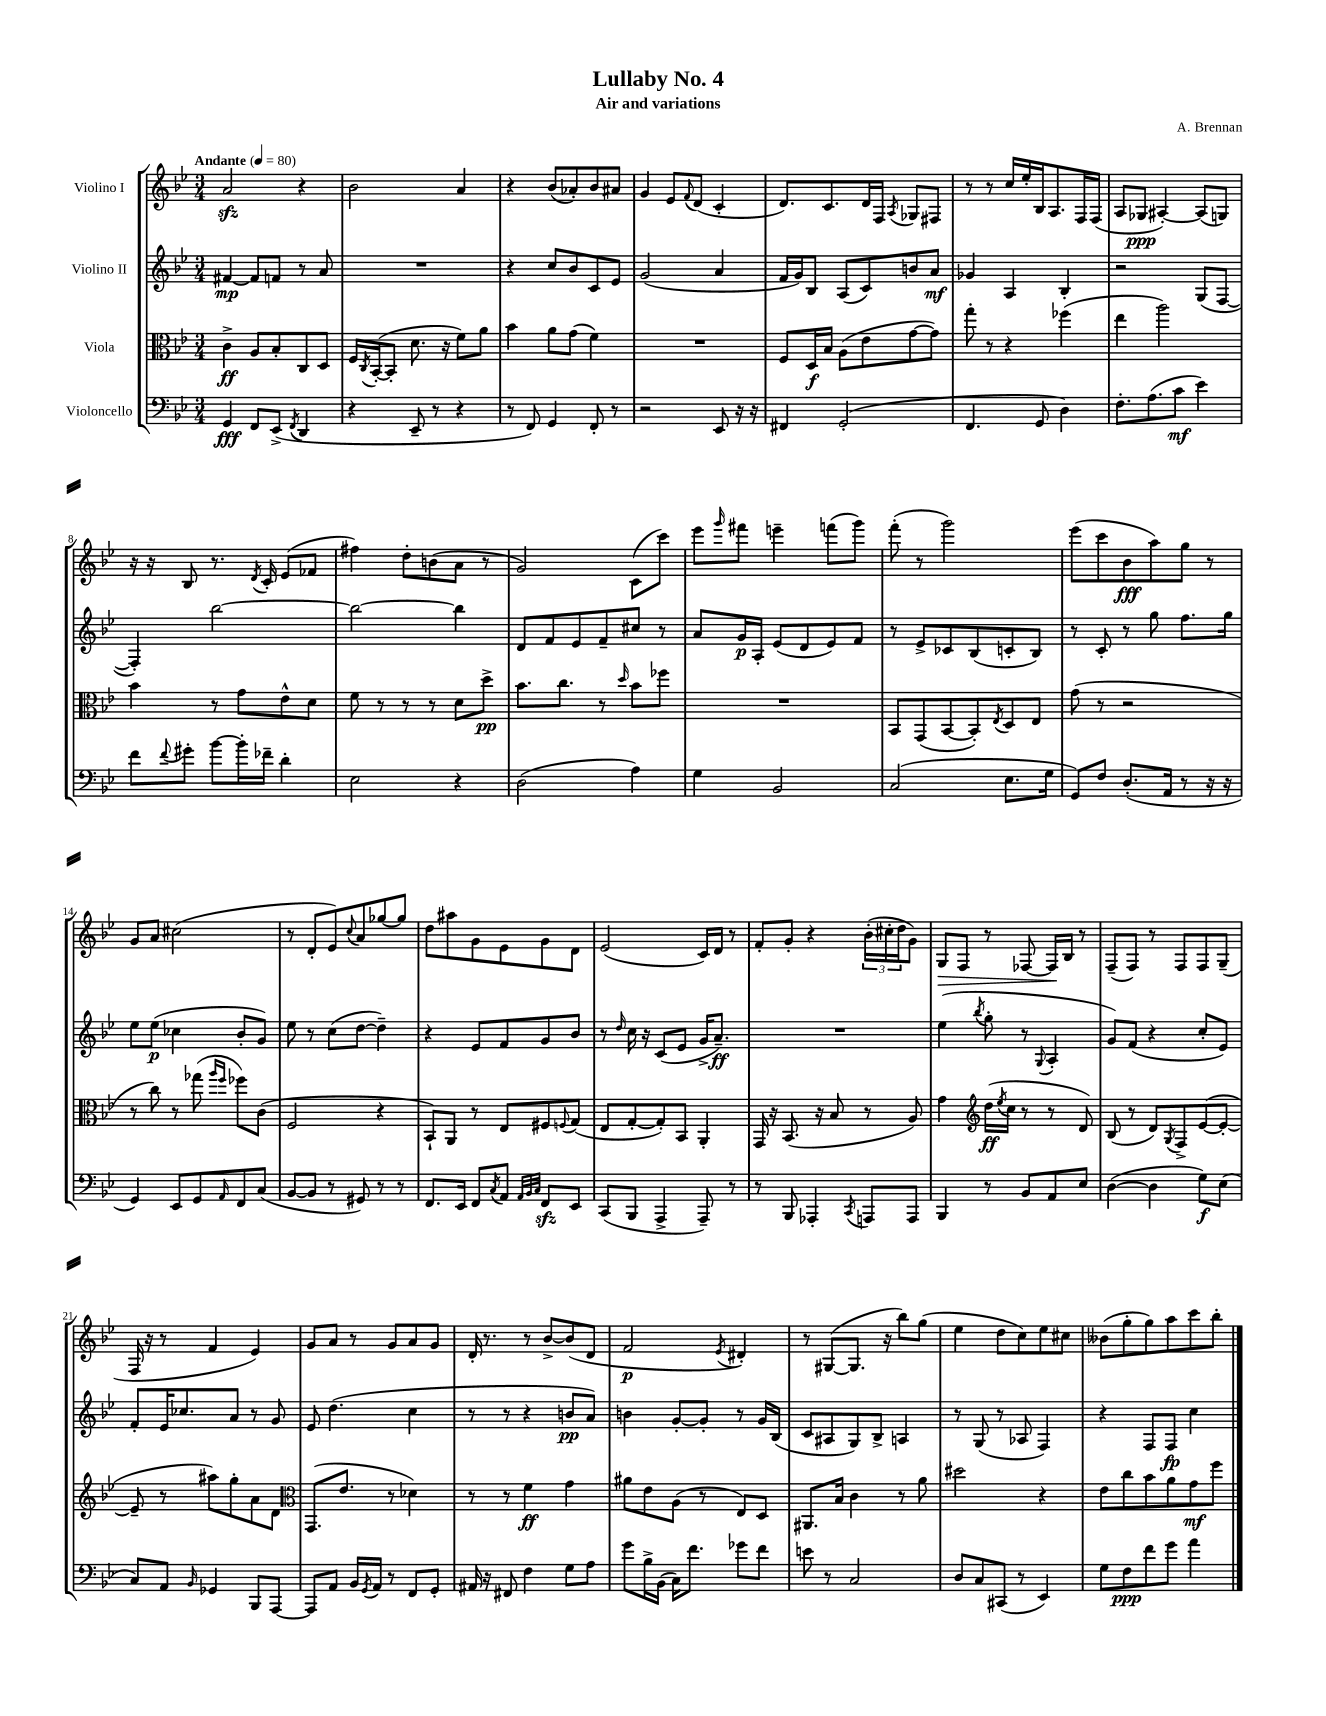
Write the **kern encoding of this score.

**kern	**dynam	**kern	**dynam	**kern	**dynam	**kern	**dynam
*part4	*part4	*part3	*part3	*part2	*part2	*part1	*part1
*staff4	*staff4	*staff3	*staff3	*staff2	*staff2	*staff1	*staff1
*I"Violoncello	*	*I"Viola	*	*I"Violino II	*	*I"Violino I	*
*clefF4	*	*clefC3	*	*clefG2	*	*clefG2	*
*k[b-e-]	*	*k[b-e-]	*	*k[b-e-]	*	*k[b-e-]	*
*M3/4	*	*M3/4	*	*M3/4	*	*M3/4	*
*MM80	*	*MM80	*	*MM80	*	*MM80	*
=1	=1	=1	=1	=1	=1	=1	=1
!	!	!	!	!	!	!LO:TX:a:B:t=Andante	!
4GG/	fff	4c^\	ff	[4f#X/	mp	2azz/	.
8FF/L	.	8A/L	.	8f#/L]	.	.	.
(8EE-^/J	.	8B-'/	.	8fn/J	.	.	.
8qFF/	.	.	.	.	.	.	.
4DD/	.	8C/	.	8r	.	4r	.
.	.	8D/J	.	8a/	.	.	.
=2	=2	=2	=2	=2	=2	=2	=2
4r	.	16F/LL	.	2.r	.	2b-\	.
.	.	8qC/	.	.	.	.	.
.	.	([16BB-'/J	.	.	.	.	.
.	.	8BB-'/J]	.	.	.	.	.
8EE-~/	.	8.d\	.	.	.	.	.
8r	.	.	.	.	.	.	.
.	.	16r	.	.	.	.	.
4r	.	8f\L)	.	.	.	4a/	.
.	.	8a\J	.	.	.	.	.
=3	=3	=3	=3	=3	=3	=3	=3
8r	.	4b-\	.	4r	.	4r	.
8FF/)	.	.	.	.	.	.	.
4GG/	.	8a\L	.	8cc/L	.	(8b-/L	.
.	.	(8g\J	.	8b-/	.	8a-X'/)	.
8FF'/	.	4f\)	.	8c/	.	8b-/	.
8r	.	.	.	8e-/J	.	8a#X/J	.
=4	=4	=4	=4	=4	=4	=4	=4
2r	.	2.r	.	(2g/	.	4g/	.
.	.	.	.	.	.	8e-/L	.
.	.	.	.	.	.	8qqf/	.
.	.	.	.	.	.	(8d/J	.
8EE-/	.	.	.	4a/	.	4c'/	.
16r	.	.	.	.	.	.	.
16r	.	.	.	.	.	.	.
=5	=5	=5	=5	=5	=5	=5	=5
4FF#X/	.	8F/L	.	16f/LL	.	8.d/L)	.
.	.	.	.	16g/J)	.	.	.
.	.	16D/L	f	8B-/J	.	.	.
.	.	16B-/JJ	.	.	.	8.c/	.
(2GG'/	.	(8A\L	.	(8A/L	.	.	.
.	.	8e-\	.	8c/)	.	16d/L	.
.	.	.	.	.	.	16F/JJ	.
.	.	.	.	.	.	8qA/	.
.	.	[8g\	.	8bn/	.	8G-X/L	.
.	.	8g\J])	.	8a/J	mf	8F#X/J	.
=6	=6	=6	=6	=6	=6	=6	=6
4.FF/	.	8gg'\	.	4g-X/	.	8r	.
.	.	8r	.	.	.	8r	.
.	.	4r	.	4A/	.	16cc/LL	.
.	.	.	.	.	.	16ee-'/	.
8GG/	.	.	.	.	.	16B-/J	.
.	.	.	.	.	.	8.A/	.
4D\)	.	(4ff-X\	.	4B-'/	.	.	.
.	.	.	.	.	.	16F/L	.
.	.	.	.	.	.	(16F/JJ	.
=7	=7	=7	=7	=7	=7	=7	=7
8.F'\L	.	4ee-\	.	2r	.	8A/L	.
.	.	.	.	.	.	8G-X/J	ppp
(8.A\	.	.	.	.	.	.	.
.	.	2aa\)	.	.	.	[4A#X'/)	.
8c\J	mf	.	.	.	.	.	.
4e-\)	.	.	.	(8G/L	.	(8A#/L]	.
.	.	.	.	[8F/J	.	8Gn/J)	.
!!LO:LB:g=z
=8	=8	=8	=8	=8	=8	=8	=8
8f\L	.	4b-\	.	4F'/])	.	16r	.
.	.	.	.	.	.	16r	.
8qqf/	.	.	.	.	.	.	.
8g#X'\J	.	.	.	.	.	8B-/	.
[8b-\L	.	8r	.	[2bb-\	.	8.r	.
16b-'\L]	.	8g\L	.	.	.	.	.
.	.	.	.	.	.	8qd/	.
16f-X~\JJ	.	.	.	.	.	16c'/	.
4d'\	.	8e-^^\	.	.	.	(8e-/L	.
.	.	8d\J	.	.	.	8f-X/J	.
=9	=9	=9	=9	=9	=9	=9	=9
2E-\	.	8f\	.	2bb-\_	.	4ff#X\)	.
.	.	8r	.	.	.	.	.
.	.	8r	.	.	.	8dd'\L	.
.	.	8r	.	.	.	(8bn\	.
4r	.	8d\L	.	4bb-\]	.	8a\J	.
.	.	8dd^\J	pp	.	.	8r	.
=10	=10	=10	=10	=10	=10	=10	=10
(2D\	.	8.b-\L	.	8d/L	.	2g/)	.
.	.	.	.	8f/	.	.	.
.	.	8.cc\J	.	.	.	.	.
.	.	.	.	8e-/	.	.	.
.	.	8r	.	8f~/	.	.	.
.	.	16qqdd/	.	.	.	.	.
4A\)	.	8b-\L	.	8cc#X/J	.	(8c\L	.
.	.	8ff-X\J	.	8r	.	8ccc\J)	.
=11	=11	=11	=11	=11	=11	=11	=11
4G\	.	2.r	.	8a/L	.	8eee-\L	.
.	.	.	.	.	.	16qqggg/	.
.	.	.	.	16g/L	p	8fff#X\J	.
.	.	.	.	16A'/JJ	.	.	.
2BB-/	.	.	.	(8e-/L	.	4eeen~\	.
.	.	.	.	8d/	.	.	.
.	.	.	.	8e-/)	.	(8fffn\L	.
.	.	.	.	8f/J	.	8ggg\J)	.
=12	=12	=12	=12	=12	=12	=12	=12
(2C/	.	8BB-/L	.	8r	.	(8fff'\	.
.	.	(8GG/	.	8e-^/L	.	8r	.
.	.	[8BB-/	.	8c-X/	.	2ggg\)	.
.	.	8BB-'/])	.	(8B-/	.	.	.
.	.	8qE-/	.	.	.	.	.
8.E-\L	.	8D/	.	8cn'/	.	.	.
.	.	8E-/J	.	8B-/J)	.	.	.
16G\Jk	.	.	.	.	.	.	.
=13	=13	=13	=13	=13	=13	=13	=13
8GG/L)	.	(8g\	.	8r	.	(8eee-\L	.
8F/J	.	8r	.	8c'/	.	8ccc\	.
(8.D'/L	.	2r	.	8r	.	8b-\	fff
.	.	.	.	8gg\	.	8aa\)	.
16AA/Jk	.	.	.	.	.	.	.
8r	.	.	.	8.ff\L	.	8gg\J	.
16r	.	.	.	.	.	8r	.
16r	.	.	.	16gg\Jk	.	.	.
!!LO:LB:g=z
=14	=14	=14	=14	=14	=14	=14	=14
4GG/)	.	8r	.	8ee-\L	.	8g/L	.
.	.	8cc\)	.	(8ee-\J	p	8a/J	.
8EE-/L	.	8r	.	4cc-X\	.	(2cc#X\	.
8GG/	.	(8gg-X\	.	.	.	.	.
.	.	16qqaa/LL	.	.	.	.	.
16qqAA/	.	16qqff/JJ	.	.	.	.	.
8FF/	.	8ff-X\L)	.	8b-'/L	.	.	.
(8C/J	.	(8c\J	.	8g/J)	.	.	.
=15	=15	=15	=15	=15	=15	=15	=15
[8BB-/L	.	2F/	.	8ee-\	.	8r	.
8BB-/J]	.	.	.	8r	.	8d'/L	.
8r	.	.	.	(8cc\L	.	8e-/)	.
.	.	.	.	.	.	8qqcc/	.
8GG#X/)	.	.	.	[8dd\J	.	8a/	.
8r	.	4r	.	4dd~\])	.	[8gg-X/	.
8r	.	.	.	.	.	8gg-/J]	.
=16	=16	=16	=16	=16	=16	=16	=16
8.FF/L	.	8BB-`/L)	.	4r	.	8dd\L	.
.	.	8AA/J	.	.	.	8aa#X\	.
16EE-/Jk	.	.	.	.	.	.	.
8FF/L	.	8r	.	8e-/L	.	8g\	.
8qC/	.	.	.	.	.	.	.
8AA/J	.	8E-/L	.	8f/	.	8e-\	.
32qqAA/LLL	.	.	.	.	.	.	.
32qqBB-/	.	.	.	.	.	.	.
32qqC/JJJ	.	.	.	.	.	.	.
8FFzz/L	.	8F#X/	.	8g/	.	8g\	.
.	.	8qqFn/	.	.	.	.	.
8EE-/J	.	(8G/J	.	8b-/J	.	8d\J	.
=17	=17	=17	=17	=17	=17	=17	=17
(8CC/L	.	8E-/L	.	8r	.	(2e-/	.
.	.	.	.	16qqdd/	.	.	.
8BBB-/J	.	[8G'/	.	16cc\	.	.	.
.	.	.	.	16r	.	.	.
4AAA^/	.	8G'/])	.	(8c/L	.	.	.
.	.	8BB-/J	.	8e-/J	.	.	.
8AAA~/)	.	4AA'/	.	16g^/KL	.	16c/LL)	.
.	.	.	.	8.a~/J)	ff	16d/JJ	.
8r	.	.	.	.	.	8r	.
=18	=18	=18	=18	=18	=18	=18	=18
8r	.	16GG/	.	2.r	.	8f'/L	.
.	.	16r	.	.	.	.	.
8BBB-/	.	(8.BB-/	.	.	.	8g'/J	.
4AAA-X'/	.	.	.	.	.	4r	.
.	.	16r	.	.	.	.	.
.	.	8B-/	.	.	.	.	.
8qCC/	.	.	.	.	.	.	.
8AAAn/L	.	8r	.	.	.	(24b-'\LL	.
.	.	.	.	.	.	24cc#X'\	.
.	.	.	.	.	.	24dd\J	.
8AAA/J	.	8A/)	.	.	.	8g\J)	.
=19	=19	=19	=19	=19	=19	=19	=19
!	!	!	!	!	!	!	!LO:HP:b
4BBB-/	.	4g\	.	(4ee-\	.	8G/L	>
.	.	.	.	.	.	8F/J	.
*	*	*clefG2	*	*	*	*	*
.	.	.	.	8qbb-/	.	.	.
8r	.	(16dd\LL	ff	8gg'\	.	8r	.
.	.	8qee-/	.	.	.	.	.
.	.	16cc\JJ	.	.	.	.	.
8BB-/L	.	8r	.	8r	.	[8F-X/	.
.	.	.	.	8qqG/	.	.	.
8AA/	.	8r	.	4A'/	.	16F-/LL]	.
.	.	.	.	.	.	16B-/JJ	]
8E-/J	.	8d/)	.	.	.	8r	.
=20	=20	=20	=20	=20	=20	=20	=20
([4D\	.	(8B-/	.	8g/L)	.	(8F~/L	.
.	.	8r	.	(8f/J	.	8F/J)	.
4D\]	.	8d/L)	.	4r	.	8r	.
.	.	8qG/	.	.	.	.	.
.	.	8F^/	.	.	.	8F/L	.
8G\L)	f	([8e-/	.	8cc'/L	.	8F/	.
(8E-\J	.	8e-'/J_	.	8e-/J)	.	(8G~/J	.
!!LO:LB:g=z
=21	=21	=21	=21	=21	=21	=21	=21
8C/L)	.	8e-~/]	.	8f'/L	.	16F/	.
.	.	.	.	.	.	16r	.
8AA/J	.	8r	.	16e-/K	.	8r	.
.	.	.	.	8.cc-X/	.	.	.
16qqBB-/	.	.	.	.	.	.	.
4GG-X/	.	8aa#X\L)	.	.	.	4f/	.
.	.	8gg'\	.	8a/J	.	.	.
8BBB-/L	.	8a\	.	8r	.	4e-/)	.
[8AAA/J	.	8d\J	.	8g/	.	.	.
=22	=22	=22	=22	=22	=22	=22	=22
*	*	*clefC3	*	*	*	*	*
8AAA/L]	.	(8.GG/L	.	8e-/	.	8g/L	.
8AA/J	.	.	.	(4.dd\	.	8a/J	.
.	.	8.e-/J	.	.	.	.	.
16BB-/LL	.	.	.	.	.	8r	.
8qGG/	.	.	.	.	.	.	.
16AA/JJ	.	.	.	.	.	.	.
8r	.	8r	.	.	.	8g/L	.
8FF/L	.	4d-X\)	.	4cc\	.	8a/	.
8GG'/J	.	.	.	.	.	8g/J	.
=23	=23	=23	=23	=23	=23	=23	=23
16AA#X/	.	8r	.	8r	.	16d'/	.
16r	.	.	.	.	.	8.r	.
8FF#X/	.	8r	.	8r	.	.	.
4F\	.	4f\	ff	4r	.	8r	.
.	.	.	.	.	.	[8b-^/L	.
8G\L	.	4g\	.	8bn/L	pp	(8b-/]	.
8A\J	.	.	.	8a/J)	.	8d/J	.
=24	=24	=24	=24	=24	=24	=24	=24
8g\L	.	8a#X\L	.	4bn\	.	2f/	p
16B-^\L	.	8e-\	.	.	.	.	.
(16BB-\JJ	.	.	.	.	.	.	.
16C\KL)	.	(8A\J	.	[8g'/L	.	.	.
8.f\J	.	.	.	.	.	.	.
.	.	8r	.	8g'/J]	.	.	.
.	.	.	.	.	.	8qe-/	.
8g-X\L	.	8E-/L)	.	8r	.	4d#X'/)	.
8f\J	.	8D/J	.	16g/LL	.	.	.
.	.	.	.	(16B-/JJ	.	.	.
=25	=25	=25	=25	=25	=25	=25	=25
8en\	.	8.AA#X/L	.	8c/L	.	8r	.
8r	.	.	.	8A#X/	.	([8G#X/L	.
.	.	16B-/Jk	.	.	.	.	.
2C/	.	4c\	.	8G/)	.	8.G#/J]	.
.	.	.	.	8B-^/J	.	.	.
.	.	.	.	.	.	16r	.
.	.	8r	.	4An/	.	8bb-\L)	.
.	.	8a\	.	.	.	(8gg\J	.
=26	=26	=26	=26	=26	=26	=26	=26
8D/L	.	2dd#X\	.	8r	.	4ee-\	.
8C/	.	.	.	(8G/	.	.	.
(8CC#X/J	.	.	.	8r	.	8dd\L	.
8r	.	.	.	8A-X/	.	8cc\)	.
4EE-/)	.	4r	.	4F/)	.	8ee-\	.
.	.	.	.	.	.	8cc#X\J	.
=27	=27	=27	=27	=27	=27	=27	=27
8G\L	.	8e-\L	.	4r	.	(8b--X\L	.
8F\	ppp	8cc\	.	.	.	8gg'\	.
8f\	.	8b-\	.	8F/L	.	8gg\)	.
8g\J	.	8a\	.	8F/J	fp	8aa\	.
4a\	.	8g\	mf	4cc\	.	8ccc\	.
.	.	8ff\J	.	.	.	8bb-'\J	.
==	==	==	==	==	==	==	==
*-	*-	*-	*-	*-	*-	*-	*-
